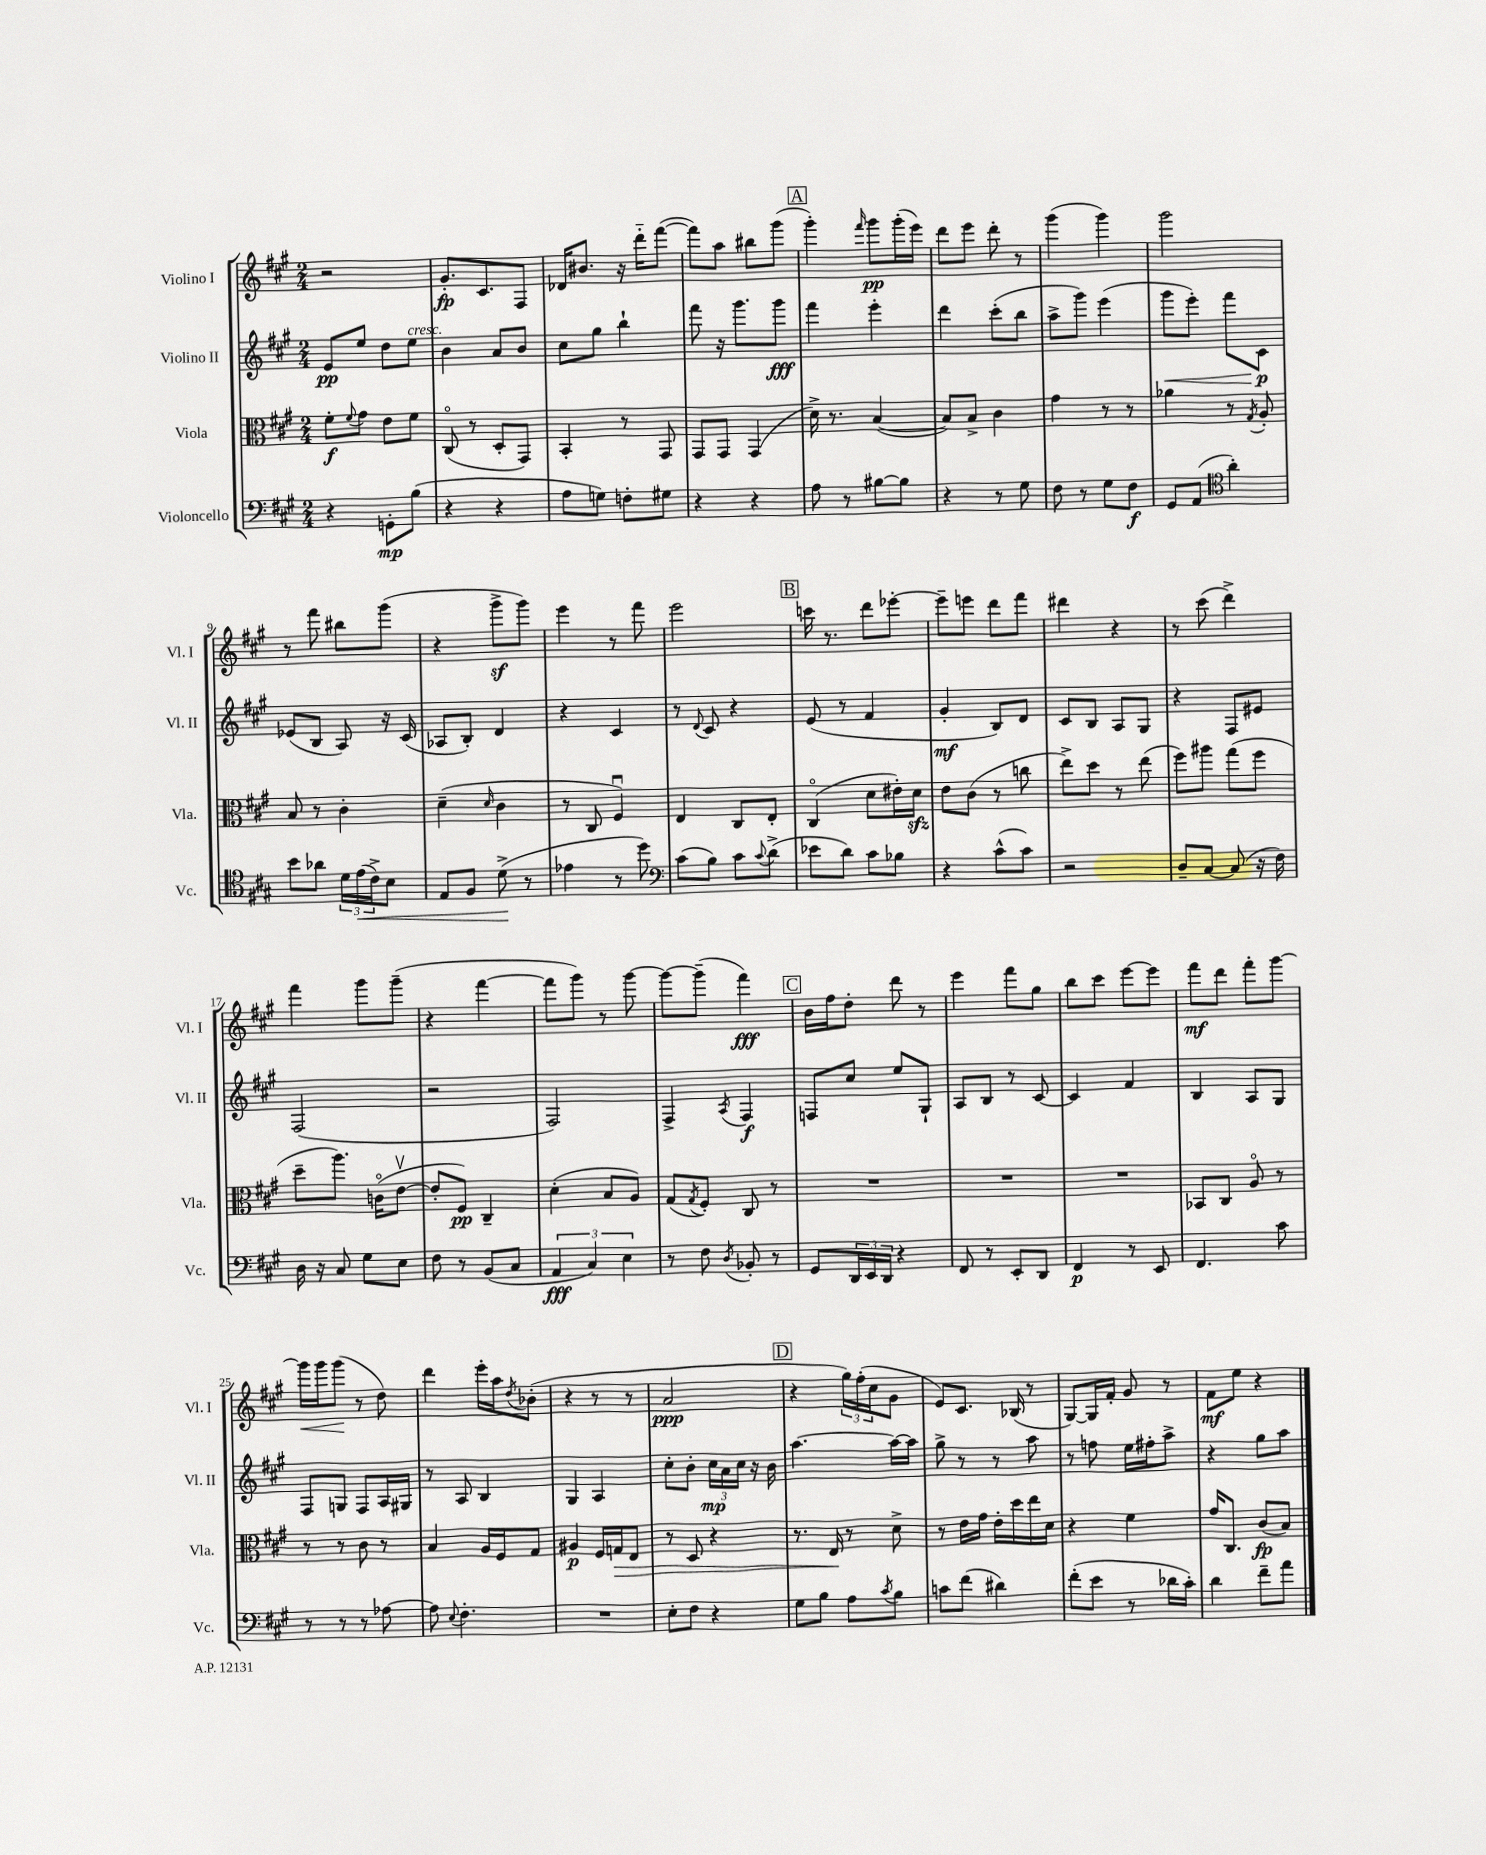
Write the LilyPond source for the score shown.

<<
\new StaffGroup <<
\new Staff = "s0" \with { instrumentName = "Violino I" shortInstrumentName = "Vl. I" } {
    \clef treble \key a \major \numericTimeSignature \time 2/4
    r2 |
    gis'8.-.\fp cis'8. fis8 |
    des'16 bis'8. r16 d'''16-_ fis'''8~( |
    fis'''8) a''8 bis''8 gis'''8( |
    \mark \markup { \box "A" } gis'''4-.) \grace { fis'''16 } gis'''8\pp gis'''16-.( e'''16) |
    d'''8 e'''8 d'''8-. r8 |
    gis'''4( gis'''4) |
    gis'''2 |
    r8 fis'''8 bis''8 gis'''8( |
    r4 gis'''8->\sf gis'''8) |
    e'''4 r8 fis'''8 |
    e'''2 |
    \mark \markup { \box "B" } c'''16 r8. d'''8 ees'''8~-. |
    ees'''8-- e'''8 d'''8 fis'''8 |
    dis'''4 r4 |
    r8 cis'''8( d'''4->) |
    fis'''4 gis'''8 gis'''8--( |
    r4 fis'''4~ |
    fis'''8 gis'''8) r8 gis'''8~ |
    gis'''8~ gis'''8--( fis'''4\fff) |
    \mark \markup { \box "C" } b'16 fis''16 d''8-. d'''8 r8 |
    e'''4 fis'''8 gis''8 |
    b''8 cis'''8 e'''8~ e'''8 |
    fis'''8\mf d'''8 fis'''8-. gis'''8~ |
    gis'''16\< gis'''16 gis'''8\!( r8 d''8) |
    d'''4 e'''16-. a''16 \acciaccatura { d''8 } bes'8-.( |
    r4 r8 r8 |
    a'2\ppp |
    \mark \markup { \box "D" } r4 \tuplet 3/2 { gis''16) fis''16-.( cis''16 } gis'8 |
    e'8) cis'8. bes16( r8 |
    gis8~) gis16 fis'16-. gis'8 r8 |
    fis'8\mf e''8 r4 \bar "|." |
}
\new Staff = "s1" \with { instrumentName = "Violino II" shortInstrumentName = "Vl. II" } {
    \clef treble \key a \major \numericTimeSignature \time 2/4
    e'8\pp e''8 d''8 e''8^\markup { \italic "cresc." } |
    b'4 a'8 b'8 |
    cis''8 gis''8 b''4-! |
    fis'''8 r16 gis'''8. gis'''8\fff |
    \mark \markup { \box "A" } fis'''4 e'''4-. |
    d'''4 cis'''8-.( b''8 |
    a''8-> gis'''8) e'''4( |
    gis'''8\< e'''8-.) fis'''8 cis'8\p\! |
    ees'8( b8 a8) r16 cis'16( |
    aes8 b8-.) d'4 |
    r4 cis'4 |
    r8 \appoggiatura { d'8 } cis'8 r4 |
    \mark \markup { \box "B" } e'8( r8 fis'4 |
    gis'4-.\mf b8) d'8 |
    cis'8 b8 a8 gis8 |
    r4 fis8 eis'8 |
    fis2( |
    r2 |
    fis2) |
    fis4-> \acciaccatura { a8 } fis4\f |
    \mark \markup { \box "C" } f8 cis''8 e''8 gis8-! |
    a8 b8 r8 cis'8~ |
    cis'4 fis'4 |
    b4 a8 gis8 |
    fis8 g8 fis8 a16 gis16 |
    r8 a8 b4 |
    gis4 a4 |
    cis''8-. b'8-. \tuplet 3/2 { cis''16\mp a'16 cis''16 } r16 b'16 |
    \mark \markup { \box "D" } a''4.~ a''16~ a''16 |
    gis''8-> r8 r8 a''8 |
    r8 f''8 e''16 fis''16-. a''8-> |
    r4 gis''8 a''8 \bar "|." |
}
\new Staff = "s2" \with { instrumentName = "Viola" shortInstrumentName = "Vla." } {
    \clef alto \key a \major \numericTimeSignature \time 2/4
    fis'8-.\f \appoggiatura { fis'8 } gis'8 e'8 fis'8 |
    cis8\flageolet( r8 d8-. gis,8) |
    b,4-. r8 gis,8 |
    gis,8 gis,8 gis,4( |
    \mark \markup { \box "A" } d'16->) r8. b4~( |
    b8) b8-> cis'4 |
    gis'4 r8 r8 |
    aes'4 r8 \acciaccatura { gis8 } a8-. |
    b8 r8 cis'4-. |
    d'4--( \grace { d'16 } cis'4 |
    r8 cis8 fis4\downbow) |
    e4 cis8 e8-. |
    \mark \markup { \box "B" } cis4\flageolet( d'8 eis'16-.) d'16\sfz |
    e'8 cis'8( r8 c''8 |
    e''8->) d''8 r8 e''8( |
    fis''8) ais''8 gis''8( fis''8 |
    d''8-- a''8.) c'16\flageolet( e'8~\upbow |
    e'8-. fis8\pp) cis4-- |
    d'4-.( b8 a8) |
    gis8( \acciaccatura { gis8 } fis8-.) cis8 r8 |
    \mark \markup { \box "C" } R2 |
    R2 |
    R2 |
    bes,8 cis8 a8\flageolet r8 |
    r8 r8 cis'8 r8 |
    b4 a16 fis16 gis8 |
    ais4\p fis16 g16\> e8 |
    r8 d8 r4 |
    \mark \markup { \box "D" } r8. e16\! r8 d'8-> |
    r8 e'16 gis'16 e'16-. d''16 e''16 d'16 |
    r4 fis'4 |
    gis'16 cis8. cis'8\fp( b8) \bar "|." |
}
\new Staff = "s3" \with { instrumentName = "Violoncello" shortInstrumentName = "Vc." } {
    \clef bass \key a \major \numericTimeSignature \time 2/4
    r4 g,8-.\mp b8( |
    r4 r4 |
    a8 g8) f8-. gis8 |
    r4 r4 |
    \mark \markup { \box "A" } a8 r8 bis8~ bis8 |
    r4 r8 gis8 |
    fis8 r8 gis8 fis8\f |
    gis,8 a,8( \clef tenor a'4-.) |
    b'8 aes'8 \tuplet 3/2 { d'16 e'16\<( cis'16->) } b8 |
    e8 fis8 d'8->\!( r8 |
    ees'4 r8 d''8) |
    \clef bass cis'8( b8) cis'8 \appoggiatura { cis'8 } d'8->( |
    \mark \markup { \box "B" } ees'8 d'8) cis'8 bes8 |
    r4 cis'8-^( cis'8) |
    r2 |
    d8-- cis8~ cis8( r16 fis16) |
    d16 r16 cis8 gis8 e8 |
    fis8 r8 b,8( cis8 |
    \tuplet 3/2 { a,4\fff cis4) e4 } |
    r8 fis8 \acciaccatura { d8 } bes,8-. r8 |
    \mark \markup { \box "C" } gis,8 \tuplet 3/2 { d,16 e,16 d,16 } r4 |
    fis,8 r8 e,8-. d,8 |
    fis,4\p r8 e,8 |
    fis,4. cis'8 |
    r8 r8 r8 aes8~ |
    aes8 \appoggiatura { e8 } fis4.-. |
    R2 |
    e8-. fis8 r4 |
    \mark \markup { \box "D" } gis8 b8 a8 \acciaccatura { cis'8 } b8 |
    c'8 fis'8( dis'4) |
    fis'8-.( e'8 r8 des'16 cis'16-.) |
    d'4 fis'8-- a'8 \bar "|." |
}
>>
>>
